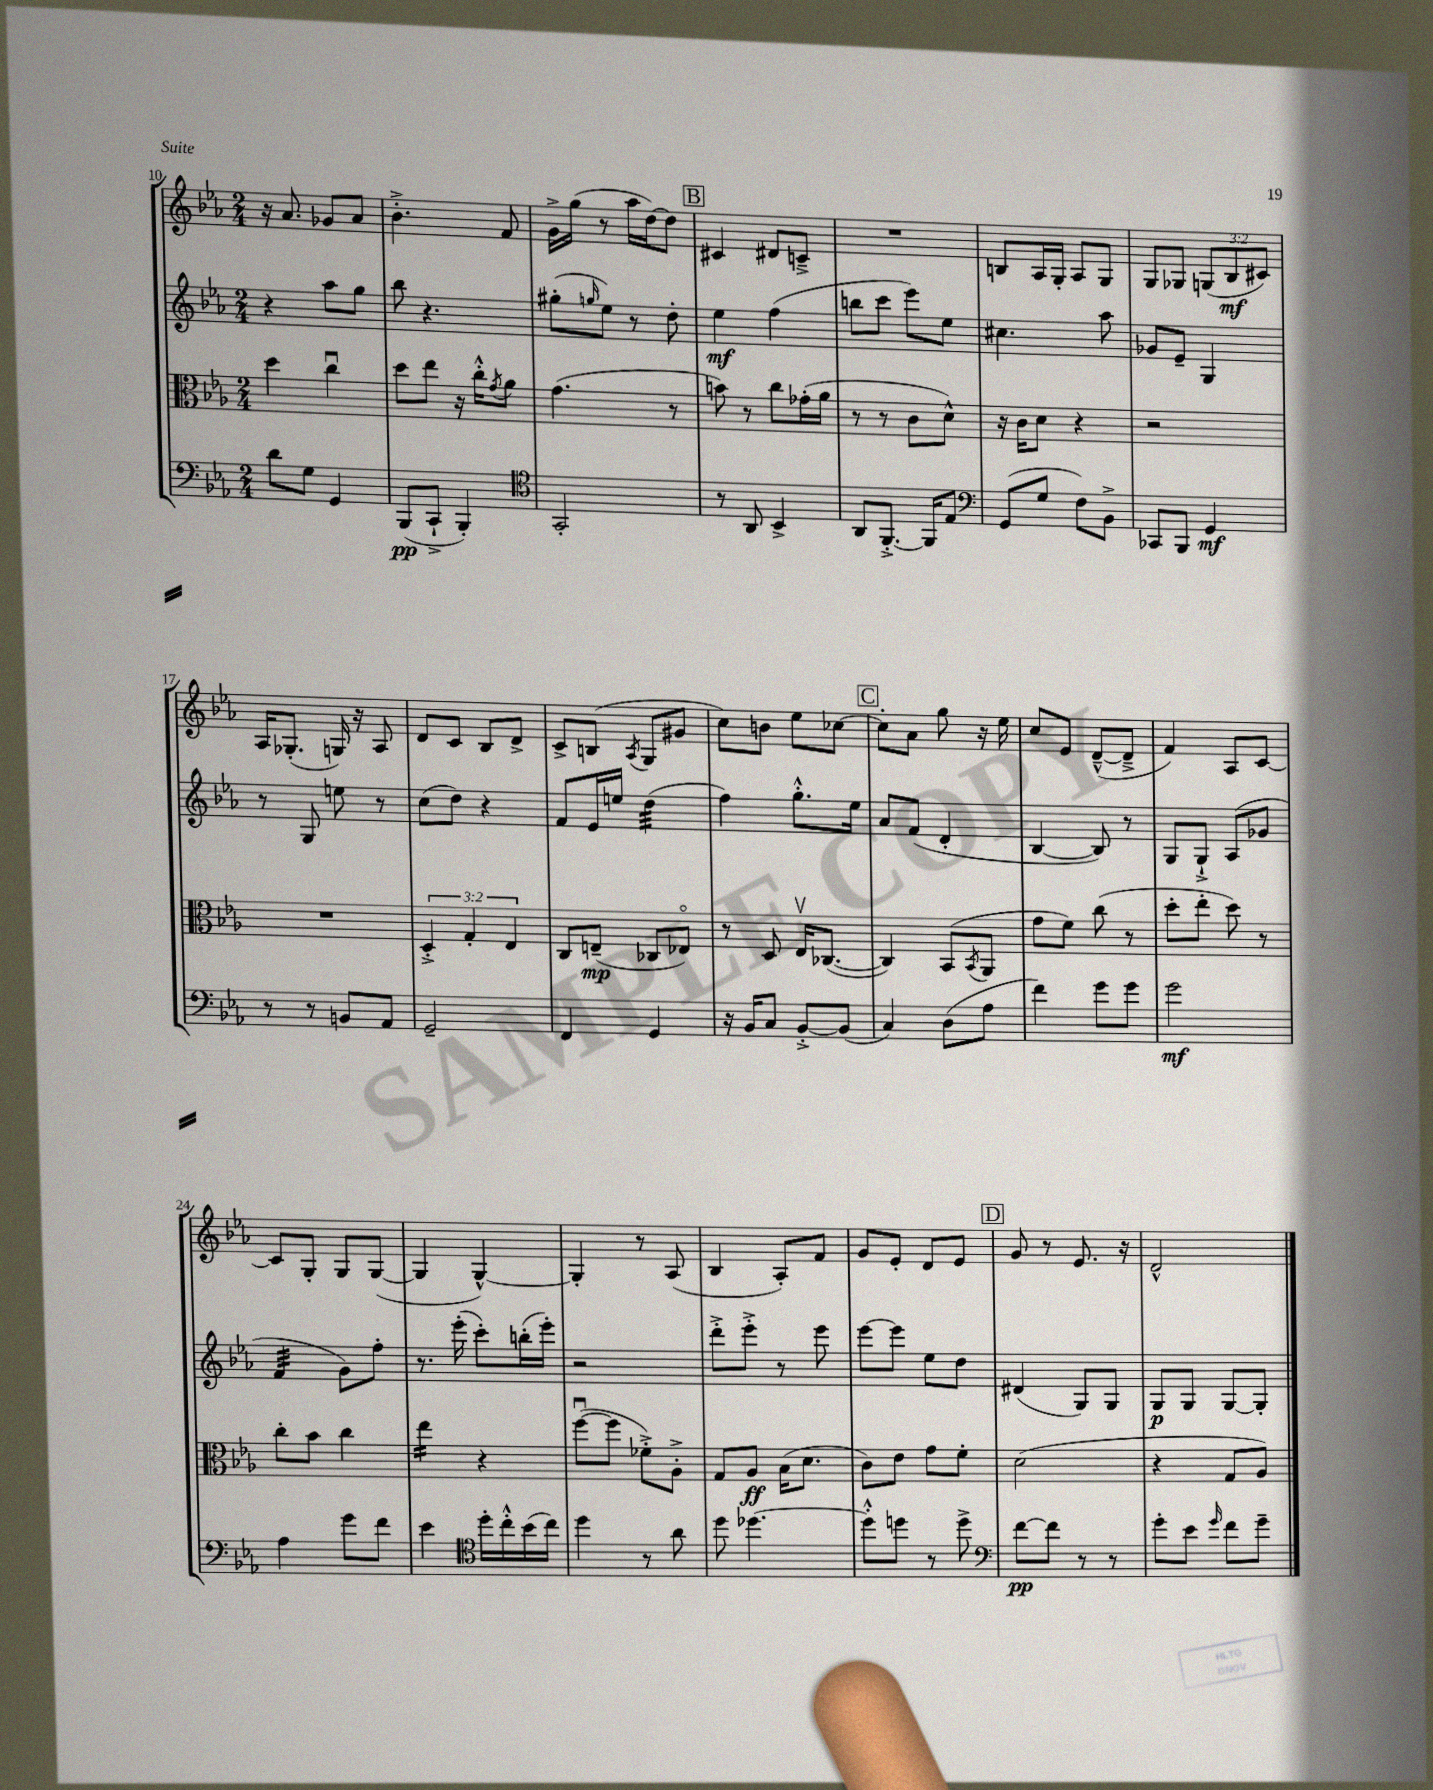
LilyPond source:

<<
\new StaffGroup <<
\new Staff = "s0" {
    \clef treble \key ees \major \numericTimeSignature \time 2/4 \override Staff.TupletNumber.text = #tuplet-number::calc-fraction-text
    r16 aes'8. ges'8 aes'8 |
    bes'4.-.-> f'8 |
    g'16-> g''16( r8 aes''16 d''16~) d''8 |
    \mark \markup { \box "B" } cis'4 dis'8 c'8---> |
    R2 |
    b8 aes16 g16-. aes8 g8 |
    g8 ges8 \tuplet 3/2 { g8( bes8\mf cis'8) } |
    aes16 ges8.-.( g16) r16 aes8 |
    d'8 c'8 bes8 d'8-> |
    c'8-> b8( \acciaccatura { aes8 } g8 gis'8 |
    c''8) b'8 ees''8 ces''8~ |
    \mark \markup { \box "C" } ces''8-. aes'8 g''8 r16 ees''16 |
    c''8 ees'8 d'8~---^( d'8---> |
    f'4) aes8 c'8~ |
    c'8 g8-. g8 g8~( |
    g4 g4~-^) |
    g4-. r8 aes8( |
    bes4 aes8-.) f'8 |
    g'8 ees'8-. d'8 ees'8 |
    \mark \markup { \box "D" } g'8 r8 ees'8. r16 |
    d'2-^ \bar "|." |
}
\new Staff = "s1" {
    \clef treble \key ees \major \numericTimeSignature \time 2/4
    r4 aes''8 g''8 |
    bes''8 r4. |
    gis''8-.( \grace { g''16 } ees''8) r8 d''8-. |
    \mark \markup { \box "B" } ees''4\mf f''4( |
    b''8 c'''8 ees'''8) ees''8 |
    cis''4. aes''8 |
    ges'8 ees'8-- g4 |
    r8 g8 e''8 r8 |
    c''8( d''8) r4 |
    f'8 ees'16 e''16 d''4:32( |
    f''4) g''8.-.-^ ees''16 |
    \mark \markup { \box "C" } aes'8 f'8( d'4-. |
    bes4~ bes8) r8 |
    g8 g8-!-> aes8( ges'8 |
    f'4:32 g'8) f''8-. |
    r8. ees'''16-.( c'''8-.) b''16-.( ees'''16-.) |
    r2 |
    d'''8-.-> ees'''8-.-> r8 ees'''8 |
    ees'''8~ ees'''8 ees''8 d''8 |
    \mark \markup { \box "D" } dis'4( g8) g8 |
    g8\p g8 g8~ g8-. \bar "|." |
}
\new Staff = "s2" {
    \clef alto \key ees \major \numericTimeSignature \time 2/4 \override Staff.TupletNumber.text = #tuplet-number::calc-fraction-text
    d''4 c''4\downbow |
    d''8 ees''8 r16 c''16-.-^ \acciaccatura { g'8 } aes'8 |
    g'4.( r8 |
    \mark \markup { \box "B" } b'8) r8 c''8 ges'16-.( aes'16 |
    r8 r8 c'8 d'8-^) |
    r16 c'16 d'8 r4 |
    r2 |
    R2 |
    \tuplet 3/2 { d4-.-> g4-. ees4 } |
    c8 e8--\mp( ces8 ees8\flageolet) |
    r8 d8 ees16\upbow ces8.~( |
    \mark \markup { \box "C" } ces4) bes,8( \acciaccatura { bes,8 } aes,8 |
    g'8 f'8) c''8( r8 |
    d''8-. ees''8-. d''8) r8 |
    c''8-. bes'8 c''4 |
    ees''4:16 r4 |
    f''8~\downbow( f''8 fes'8-.->) aes8-.-> |
    g8 aes8\ff bes16( d'8. |
    c'8) ees'8 g'8 f'8-. |
    \mark \markup { \box "D" } d'2( |
    r4 g8 aes8) \bar "|." |
}
\new Staff = "s3" {
    \clef bass \key ees \major \numericTimeSignature \time 2/4
    d'8 g8 g,4 |
    bes,,8\pp( c,8-!-> bes,,4-.) |
    \clef tenor g,2-. |
    \mark \markup { \box "B" } r8 aes,8 bes,4-> |
    aes,8 f,8.~-.-> f,16 ees8 |
    \clef bass g,8( g8 f8) bes,8-> |
    ces,8 bes,,8 g,4\mf |
    r8 r8 b,8 aes,8 |
    g,2-- |
    f,4 g,4 |
    r16 bes,16 c8 bes,8~-.-> bes,8( |
    \mark \markup { \box "C" } c4) d8( aes8 |
    f'4) g'8 g'8 |
    g'2\mf |
    aes4 g'8 f'8 |
    ees'4 \clef tenor d''16-. c''16-.-^ bes'16( c''16) |
    d''4 r8 aes'8 |
    d''8 des''4.~ |
    des''8-.-^ d''8 r8 d''8-> |
    \mark \markup { \box "D" } \clef bass f'8~\pp f'8 r8 r8 |
    g'8-. ees'8 \grace { g'16 } f'8 g'8-- \bar "|." |
}
>>
>>
\layout { \context { \Score currentBarNumber = #10 } }
